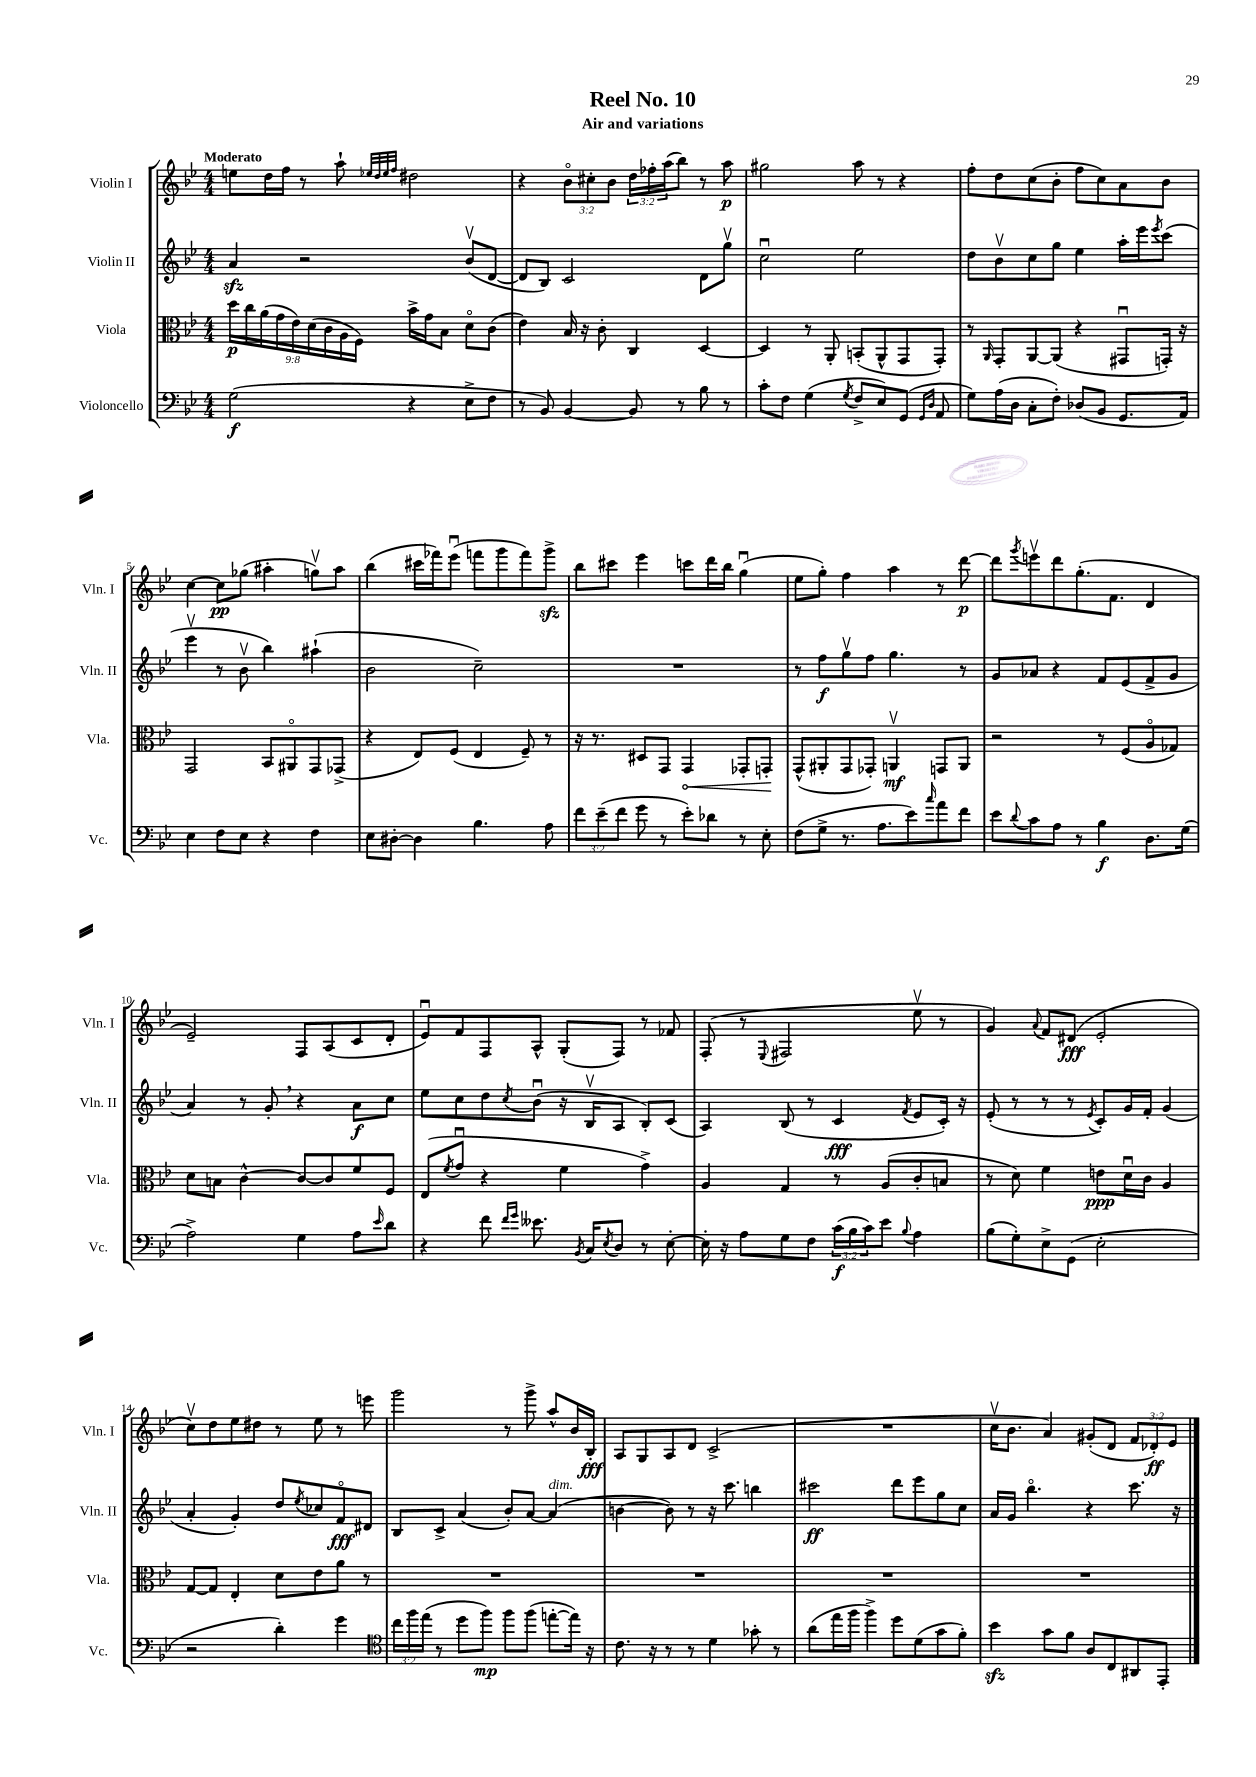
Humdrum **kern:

**kern	**kern	**kern	**kern
*staff4	*staff3	*staff2	*staff1
*clefF4	*clefC3	*clefG2	*clefG2
*k[b-e-]	*k[b-e-]	*k[b-e-]	*k[b-e-]
*M4/4	*M4/4	*M4/4	*M4/4
(2G\	18dd\LL	4a/	8ee\L
.	18cc\	.	.
.	(18a\	.	.
.	.	.	16dd\L
.	18g\	.	.
.	.	.	16ff\JJ
.	18e-\)	.	.
.	.	2r	8r
.	(18d\	.	.
.	18c\	.	.
.	.	.	8aa`\
.	18A\	.	.
.	18F\JJ)	.	.
.	.	.	32qqee-/LLL
.	.	.	32qqdd/
.	.	.	32qqee-/
.	.	.	32qqff/JJJ
4r	16b-^\LL	.	2dd#\
.	16g\J	.	.
.	8B-\J	.	.
8E-^\L	8do\L	(8b-v/L	.
8F\J	(8c\J	[8d/J	.
=	=	=	=
8r	4e-\)	8d/]L	4r
8BB-/)	.	8B-/J)	.
[4BB-/	16B-/	2c/	12b-o\L
.	16r	.	.
.	.	.	12cc#'\
.	8c'\	.	.
.	.	.	12b-\J
8BB-/]	4C/	.	24dd\LL
.	.	.	24ff-'\
.	.	.	(24aa\J
8r	.	.	8bb-\J)
8B-\	[4D/	8d\L	8r
8r	.	8ggv\J	8aa\
=	=	=	=
8c'\L	4D/]	2ccu\	2gg#\
8F\J	.	.	.
(4G\	8r	.	.
.	8AA'/	.	.
8qG/	.	.	.
8F^/L	(8BB'/L	2ee-\	8aa\
8E-/)	8AA^^/	.	8r
(8GG/J	8GG/	.	4r
16qqGG/LL	.	.	.
16qqD/JJ	.	.	.
8AA/	8GG'/J)	.	.
=	=	=	=
8G\L)	8r	8dd\L	8ff'\L
.	16qqAA/	.	.
(16A\L	8GG'/L	8b-v\	8dd\
16D\JJ	.	.	.
8C'\L	[8AA/	8cc\	(8cc\
8F'\J)	(8AA/]J	8gg\J	8b-'\J
(8D-/L	4r	4ee-\	8ff\L
8BB-/J	.	.	8cc\)
8.GG/L	8GG#u/L	16aa'\LL	8a\
.	.	16eee-\J	.
.	.	8qeee-/	.
.	16GG'/Jk)	(8ccc\J	8b-\J
16AA/Jk)	16r	.	.
=	=	=	=
4E-\	2GG/	4eee-v\	[4cc\
8F\L	.	8r	8cc\]L
8E-\J	.	8b-v\	(8gg-\J
4r	8BB-/L	4bb-\)	4aa#'\
.	8AA#o/	.	.
4F\	8GG/	(4aa#`\	8ggv\L)
.	(8GG-^/J	.	8aa#\J
=	=	=	=
8E-\L	4r	2b-\	(4bb-\
[8D#'\J	.	.	.
4D#\]	8E-/L)	.	16ccc#\LL
.	.	.	16fff-\J)
.	(8F/J	.	(8eee-u\J
4.B-\	4E-/	2cc~\)	8fff\L
.	.	.	8ggg\
.	8F~/)	.	8fff\)
8A\	8r	.	8ggg^\J
=	=	=	=
12f\L	16r	1r	8bb-\L
.	8.r	.	.
(12e-~\	.	.	.
.	.	.	8ccc#\J
12f\J	.	.	.
8g\	8D#/L	.	4eee-\
8r	8GG/J	.	.
8e-'\L)	4GG/	.	8ccc\L
8d-\J	.	.	16ddd\L
.	.	.	16bb-\JJ
8r	8GG-'/L	.	(4ggu\
8E-'\	8GG'/J	.	.
=	=	=	=
(8F\L	(8GG^^/L	8r	8ee-\L
8G^\J	8AA#'/	8ff\L	8gg'\J)
8.r	8GG/	8ggv\	4ff\
.	8GG-'/J)	8ff\J	.
8.A\L	.	.	.
.	4AAv/	4.gg\	4aa\
8e-\)	.	.	.
16qqcc/	.	.	.
8a\	8GG/L	.	8r
8f\J	8AA/J	8r	[8ddd\
=	=	=	=
8e-\L	2r	8g/L	8ddd\]L
8qqd/	.	.	8qggg/
8c\	.	8a-/J	8eeev\
8A\J	.	4r	8ddd\
8r	.	.	(8.gg'\
4B-\	8r	8f/L	.
.	.	.	8.f\J
.	(8F/L	(8e-/	.
8.D\L	8Ao/	8f^/	4d/
.	8G-/J)	8g/J	.
(16G\Jk	.	.	.
=	=	=	=
2A^\)	8d\L	4a/)	2e-~/)
.	8B\J	.	.
.	[4c^^\	8r	.
.	.	8g'/	.
4G\	8c/_L	4r	8F/L
.	8c/]	.	(8A/
8A\L	8f/	8a\L	8c/
16qqe-/	.	.	.
8d\J	8F/J	8cc\J	8d'/J
=	=	=	=
4r	(8E-/L	8ee-\L	8e-u/L)
.	8qf/	.	.
.	8gu/J	8cc\	8f/
8f\	4r	8dd\	8F/
16qqf/LL	.	.	.
16qqg/JJ	.	8qcc/	.
8.e--\	.	(8b-u\J	8A^^/J
.	4f\	16r	(8G'/L
8qBB-/	.	.	.
16C/LK	.	16B-v/LK	.
8qE-/	.	.	.
8D/J	.	8A/J	8F/J)
8r	4g^\)	8B-'/L)	8r
[8E-'\	.	(8c/J	8f-/
=	=	=	=
16E-'\]	4A/	4A/)	(8F'/
16r	.	.	.
8A\L	.	.	8r
.	.	.	8qqE-/
8G\	4G/	(8B-/	2F#/
8F\J	.	8r	.
(24c\LL	8r	4c/	.
24B-\	.	.	.
24c\J)	.	.	.
8e-\J	(8A/L	.	.
8qqB-/	.	8qf/	.
4A\	8c'/	8e-/L	8ee-v\
.	8B/J	16c'/Jk)	8r
.	.	16r	.
=	=	=	=
(8B-\L	8r	(8e-'/	4g/)
8G'\)	8d\)	8r	.
.	.	.	8qqa/
8E-^\	4f\	8r	8f/L
(8GG\J	.	8r	(8d#/J
.	.	8qe-/	.
2E-'\	8e\L	8c'/L)	2e-'/
.	16du\L	16g/L	.
.	16c\JJ	16f'/JJ	.
.	4A/	(4g/	.
=	=	=	=
2r	[8G/L	4a'/	8ccv\L)
.	8G/]J	.	8dd\
.	4E-'/	4g'/)	8ee-\
.	.	.	8dd#\J
4d'\)	8d\L	8dd/L	8r
.	.	8qee-/	.
.	8e-\	8cc-/	8ee-\
4g\	8a\J	8fo/	8r
.	8r	8d#/J	8eee\
=	=	=	=
*clefC4	*	*	*
24cc\LL	1r	8B-/L	2ggg\
24ff\	.	.	.
(24ee-\JJ	.	.	.
8r	.	8c^/J	.
8dd\L	.	(4a/	.
8ff\J)	.	.	.
8ff\L	.	8b-'/L)	8r
(8ff\J	.	[8a/J	8ggg^\
[8ee'\L	.	(4a/]	8aa^^/L
16ee\]Jk)	.	.	16b-/L
16r	.	.	16B-'/JJ
=	=	=	=
8.c\	1r	[4b\	8A/L
.	.	.	8G/
16r	.	.	.
8r	.	8b\])	8A/
8r	.	8r	8d/J
4d\	.	16r	(2c^/
.	.	8.ccc\	.
8g-'\	.	4bb\	.
8r	.	.	.
=	=	=	=
(8a\L	1r	2ccc#\	1r
16ee-\L	.	.	.
16ff\JJ	.	.	.
4ff^\)	.	.	.
8dd\L	.	8ddd\L	.
(8d\	.	8eee-\	.
8g\	.	8gg\	.
8f'\J)	.	8cc\J	.
=	=	=	=
4b-\	1r	16a/LL	16ccv\LK
.	.	16g/JJ	8.b-\J
.	.	4.bb-o\	.
8g\L	.	.	4a/)
8f\J	.	.	.
8A/L	.	4r	(8g#'/L
8C/	.	.	8d/J
8AA#/	.	8.ccc\	12f/L
.	.	.	12d-'/)
8EE-'/J	.	.	.
.	.	.	12e-/J
.	.	16r	.
==	==	==	==
*-	*-	*-	*-
